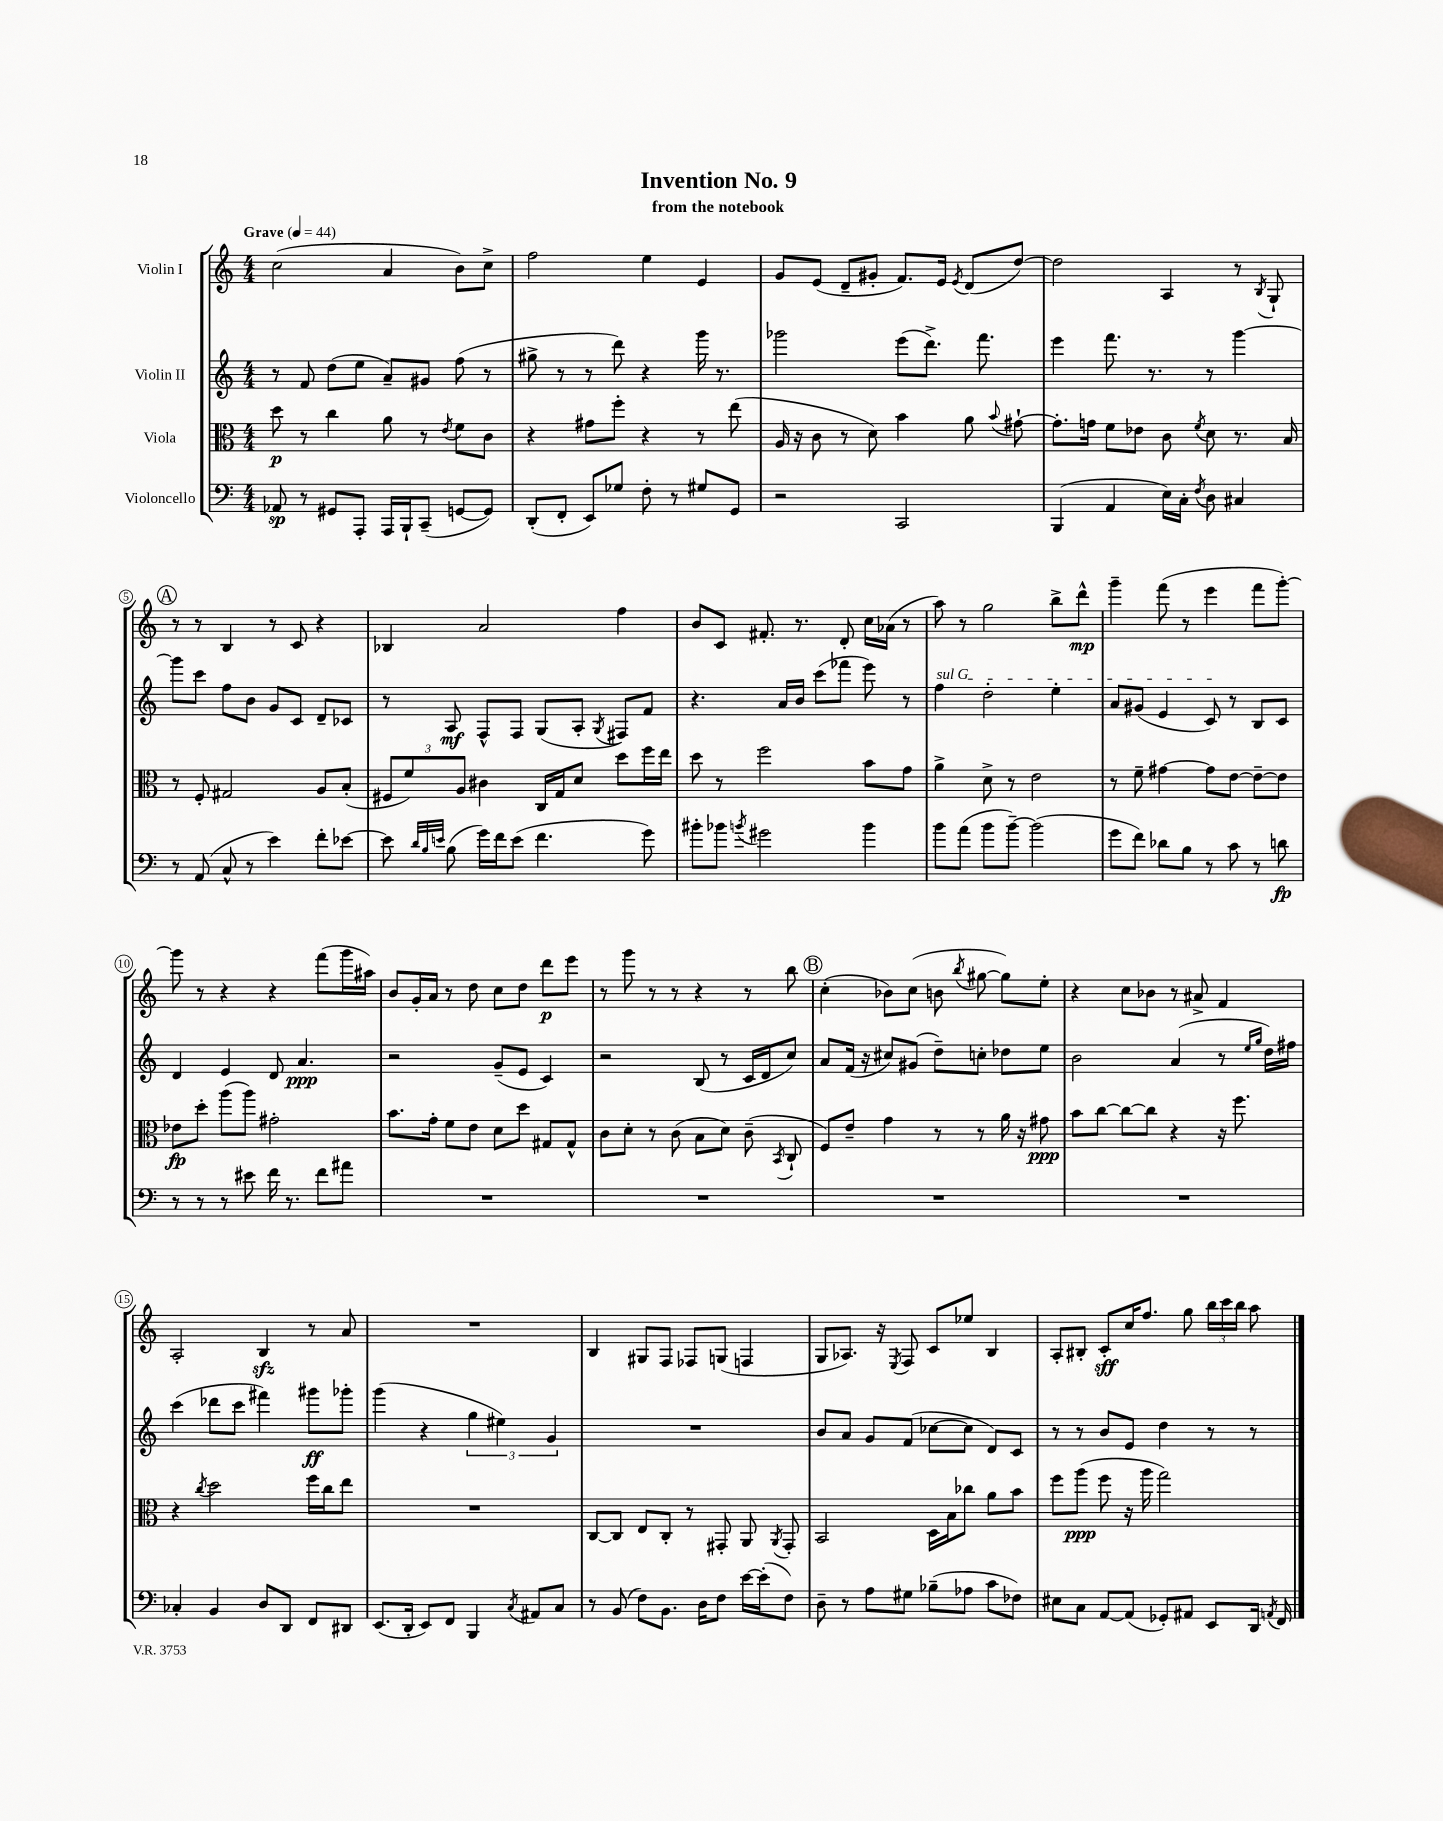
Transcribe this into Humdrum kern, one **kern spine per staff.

**kern	**dynam	**kern	**dynam	**kern	**dynam	**kern	**dynam
*part4	*part4	*part3	*part3	*part2	*part2	*part1	*part1
*staff4	*staff4	*staff3	*staff3	*staff2	*staff2	*staff1	*staff1
*I"Violoncello	*	*I"Viola	*	*I"Violin II	*	*I"Violin I	*
*clefF4	*	*clefC3	*	*clefG2	*	*clefG2	*
*k[]	*	*k[]	*	*k[]	*	*k[]	*
*M4/4	*	*M4/4	*	*M4/4	*	*M4/4	*
*MM44	*	*MM44	*	*MM44	*	*MM44	*
=1	=1	=1	=1	=1	=1	=1	=1
!	!	!	!	!	!	!LO:TX:a:B:t=Grave	!
8AA-X/	sp	8dd\	p	8r	.	(2cc\	.
8r	.	8r	.	8f/	.	.	.
8GG#X/L	.	4cc\	.	(8dd\L	.	.	.
8AAA'/J	.	.	.	8ee\J	.	.	.
16AAA/LL	.	8a\	.	8a~/L)	.	4a/	.
16BBB`/J	.	.	.	.	.	.	.
(8CC~/J	.	8r	.	8g#X/J	.	.	.
.	.	8qe/	.	.	.	.	.
[8GGn/L	.	8f\L	.	(8ff\	.	8b\L)	.
8GG/J])	.	8c\J	.	8r	.	8cc^\J	.
=2	=2	=2	=2	=2	=2	=2	=2
(8DD'/L	.	4r	.	8gg#X^\	.	2ff\	.
8FF'/J	.	.	.	8r	.	.	.
8EE/L)	.	8g#X\L	.	8r	.	.	.
8G-X/J	.	8ff'\J	.	8ddd\)	.	.	.
8F'\	.	4r	.	4r	.	4ee\	.
8r	.	.	.	.	.	.	.
8G#X/L	.	8r	.	16ggg\	.	4e/	.
.	.	.	.	8.r	.	.	.
8GG/J	.	(8ee\	.	.	.	.	.
=3	=3	=3	=3	=3	=3	=3	=3
2r	.	16A/	.	2ggg-X\	.	8g/L	.
.	.	16r	.	.	.	.	.
.	.	8c\	.	.	.	(8e/J	.
.	.	8r	.	.	.	8d~/L	.
.	.	8d\)	.	.	.	8g#X'/J	.
2CC/	.	4b\	.	(8eee\L	.	8.f/L)	.
.	.	.	.	8.ddd^\J)	.	.	.
.	.	.	.	.	.	16e/Jk	.
.	.	.	.	.	.	8qe/	.
.	.	8a\	.	.	.	(8d/L	.
.	.	.	.	8.fff\	.	.	.
.	.	8qqb/	.	.	.	.	.
.	.	[8g#X`\	.	.	.	[8dd/J)	.
=4	=4	=4	=4	=4	=4	=4	=4
(4BBB/	.	8.g#'\L]	.	4eee\	.	2dd\]	.
.	.	16gn\Jk	.	.	.	.	.
4AA/	.	8f\L	.	8.fff\	.	.	.
.	.	8e-X\J	.	.	.	.	.
.	.	.	.	8.r	.	.	.
16E\LL)	.	8c\	.	.	.	4A/	.
16C'\JJ	.	.	.	.	.	.	.
8qF/	.	8qf/	.	.	.	.	.
8D\	.	8d\	.	8r	.	.	.
4C#X/	.	8.r	.	[4ggg\	.	8r	.
.	.	.	.	.	.	8qB/	.
.	.	.	.	.	.	8G`/	.
.	.	16B/	.	.	.	.	.
!!LO:LB:g=z
!!LO:REH:place=s1:t=A
=5	=5	=5	=5	=5	=5	=5	=5
8r	.	8r	.	8ggg\L]	.	8r	.
(8AA/	.	8F'/	.	8ccc\J	.	8r	.
8C^^/	.	2G#X/	.	8ff\L	.	4B/	.
8r	.	.	.	8b\J	.	.	.
4e\)	.	.	.	8g/L	.	8r	.
.	.	.	.	8c/J	.	8c/	.
8f'\L	.	8A/L	.	8d~/L	.	4r	.
[8e-X\J	.	(8B'/J	.	8c-X/J	.	.	.
=6	=6	=6	=6	=6	=6	=6	=6
8e-\]	.	12F#X/L	.	8r	.	4B-X/	.
.	.	12f/)	.	.	.	.	.
32qqd/LLL	.	.	.	.	.	.	.
32qqB/	.	.	.	.	.	.	.
32qqen/JJJ	.	.	.	.	.	.	.
(8B\	.	.	.	8A/	mf	.	.
.	.	12A/J	.	.	.	.	.
16g\LL)	.	4c#X\	.	8F^^/L	.	2a/	.
16f\J	.	.	.	.	.	.	.
(8e\J	.	.	.	8F/J	.	.	.
4.f\	.	16C/LL	.	(8G/L	.	.	.
.	.	16G/J	.	.	.	.	.
.	.	8d/J	.	8A'/J	.	.	.
.	.	.	.	8qG/	.	.	.
.	.	8dd\L	.	8F#X/L)	.	4ff\	.
8g\)	.	16ff\L	.	8f/J	.	.	.
.	.	16ee\JJ	.	.	.	.	.
=7	=7	=7	=7	=7	=7	=7	=7
8b#X'\L	.	8dd\	.	4.r	.	8b/L	.
8b-X\J	.	8r	.	.	.	8c/J	.
8qbn/	.	.	.	.	.	.	.
2g#X\	.	2ff\	.	.	.	8.f#X'/	.
.	.	.	.	16a/LL	.	.	.
.	.	.	.	16b/JJ	.	8.r	.
.	.	.	.	(8ccc\L	.	.	.
.	.	.	.	8fff-X\J	.	8d'/	.
4b\	.	8b\L	.	8eee\)	.	16cc\LL	.
.	.	.	.	.	.	(16a-X\JJ	.
.	.	8g\J	.	8r	.	8r	.
=8	=8	=8	=8	=8	=8	=8	=8
!	!	!	!	!LO:TX:a:i:t=sul G	!	!	!
8b\L	.	4a^\	.	4ff\	.	8aa\)	.
(8a\J	.	.	.	.	.	8r	.
8b\L	.	8d^\	.	2dd'\	.	2gg\	.
[8b~\J)	.	8r	.	.	.	.	.
(2b\]	.	2e\	.	.	.	.	.
.	.	.	.	4ee'\	.	8bb^\L	.
.	.	.	.	.	.	8ddd^^\J	mp
=9	=9	=9	=9	=9	=9	=9	=9
8g\L	.	8r	.	8a/L	.	4ggg~\	.
8f\J)	.	8f~\	.	(8g#X/J	.	.	.
8d-X\L	.	[4g#X\	.	4e/	.	(8fff\	.
8B\J	.	.	.	.	.	8r	.
8r	.	8g#\L]	.	8c/)	.	4eee\	.
8c\	.	[8e\J	.	8r	.	.	.
8r	.	8e~\L_	.	8B/L	.	8fff\L	.
8dn\	fp	8e\J]	.	8c/J	.	[8ggg'\J)	.
!!LO:LB:g=z
=10	=10	=10	=10	=10	=10	=10	=10
8r	.	8e-X\L	fp	4d/	.	8ggg\]	.
8r	.	8dd'\J	.	.	.	8r	.
8r	.	(8aa\L	.	4e/	.	4r	.
8e#X\	.	8aa\J)	.	.	.	.	.
16f\	.	2g#X'\	.	8d/	.	4r	.
8.r	.	.	.	.	.	.	.
.	.	.	.	4.a/	ppp	.	.
8f\L	.	.	.	.	.	(8fff\L	.
8a#X\J	.	.	.	.	.	16ggg\L	.
.	.	.	.	.	.	16aa#X\JJ)	.
=11	=11	=11	=11	=11	=11	=11	=11
1r	.	8.b\L	.	2r	.	8b/L	.
.	.	.	.	.	.	16g'/L	.
.	.	16g'\Jk	.	.	.	16a/JJ	.
.	.	8f\L	.	.	.	8r	.
.	.	8e\J	.	.	.	8dd\	.
.	.	8d\L	.	(8g~/L	.	8cc\L	.
.	.	8dd\J	.	8e/J	.	8dd\J	.
.	.	8G#X/L	.	4c/)	.	8ddd\L	p
.	.	8G#^^/J	.	.	.	8eee\J	.
=12	=12	=12	=12	=12	=12	=12	=12
1r	.	8c\L	.	2r	.	8r	.
.	.	8d'\J	.	.	.	8ggg\	.
.	.	8r	.	.	.	8r	.
.	.	(8c\	.	.	.	8r	.
.	.	8B\L	.	(8B/	.	4r	.
.	.	8d\J)	.	8r	.	.	.
.	.	(8c~\	.	16c/LL	.	8r	.
.	.	.	.	16d/J	.	.	.
.	.	8qBB/	.	.	.	.	.
.	.	8C`/	.	8cc/J)	.	8bb\	.
!!LO:REH:place=s1:t=B
=13	=13	=13	=13	=13	=13	=13	=13
1r	.	8F/L)	.	8a/L	.	(4cc'\	.
.	.	8e~/J	.	(16f/Jk	.	.	.
.	.	.	.	16r	.	.	.
.	.	4g\	.	8cc#X/L)	.	8b-X\L)	.
.	.	.	.	(8g#X/J	.	(8cc\J	.
.	.	8r	.	8dd~\L)	.	8bn\	.
.	.	.	.	.	.	8qbb/	.
.	.	8r	.	8ccn'\J	.	[8gg#X\	.
.	.	16a\	.	8dd-X\L	.	8gg#\L])	.
.	.	16r	.	.	.	.	.
.	.	8g#X\	ppp	8ee\J	.	8ee'\J	.
=14	=14	=14	=14	=14	=14	=14	=14
1r	.	8b\L	.	2b\	.	4r	.
.	.	[8cc\J	.	.	.	.	.
.	.	8cc\L_	.	.	.	8cc\L	.
.	.	8cc\J]	.	.	.	8b-X\J	.
.	.	4r	.	(4a/	.	8r	.
.	.	.	.	.	.	8a#X^/	.
.	.	16r	.	8r	.	4f/	.
.	.	8.ff\	.	.	.	.	.
.	.	.	.	16qqee/LL	.	.	.
.	.	.	.	16qqgg/JJ	.	.	.
.	.	.	.	16dd\LL)	.	.	.
.	.	.	.	16ff#X\JJ	.	.	.
!!LO:LB:g=z
=15	=15	=15	=15	=15	=15	=15	=15
4C-X'/	.	4r	.	(4ccc\	.	2A'/	.
.	.	8qcc/	.	.	.	.	.
4BB/	.	2dd\	.	8ddd-X\L	.	.	.
.	.	.	.	8ccc\J	.	.	.
8D/L	.	.	.	4fff#X\)	.	4Bzz/	.
8DD/J	.	.	.	.	.	.	.
8FF/L	.	16ff\LL	.	8ggg#X\L	ff	8r	.
.	.	16cc\J	.	.	.	.	.
8DD#X/J	.	8ee\J	.	8ggg-X'\J	.	8a/	.
=16	=16	=16	=16	=16	=16	=16	=16
(8.EE/L	.	1r	.	(4ggg\	.	1r	.
16DD'/Jk	.	.	.	.	.	.	.
8EE/L)	.	.	.	4r	.	.	.
8FF/J	.	.	.	.	.	.	.
4BBB/	.	.	.	6gg\	.	.	.
.	.	.	.	6ee#X\)	.	.	.
8qC/	.	.	.	.	.	.	.
8AA#X/L	.	.	.	.	.	.	.
.	.	.	.	6g/	.	.	.
8C/J	.	.	.	.	.	.	.
=17	=17	=17	=17	=17	=17	=17	=17
8r	.	[8C/L	.	1r	.	4B/	.
(8BB/	.	8C/J]	.	.	.	.	.
8F\L)	.	8E/L	.	.	.	8G#X/L	.
8.BB\J	.	8C'/J	.	.	.	8F/J	.
.	.	8r	.	.	.	8F-X/L	.
16D\KL	.	.	.	.	.	.	.
8F\J	.	8GG#X'/	.	.	.	(8Gn/J	.
[16e\LL	.	8AA/	.	.	.	4Fn/	.
(16e'\J]	.	.	.	.	.	.	.
.	.	8qAA/	.	.	.	.	.
8F\J)	.	8GG#'/	.	.	.	.	.
=18	=18	=18	=18	=18	=18	=18	=18
8D~\	.	2BB/	.	8b/L	.	8G/L	.
8r	.	.	.	8a/J	.	8.A-X/J)	.
8A\L	.	.	.	8g/L	.	.	.
.	.	.	.	.	.	16r	.
.	.	.	.	.	.	8qE/	.
8G#X\J	.	.	.	(8f/J	.	8F/	.
(8B-X~\L	.	16D\LL	.	[8cc-X\L	.	8c/L	.
.	.	16B\J	.	.	.	.	.
8A-X\J	.	8cc-X\J	.	8cc-\J]	.	8ee-X/J	.
8c\L	.	8a\L	.	8d/L)	.	4B/	.
8F-X\J)	.	8b\J	.	8c/J	.	.	.
=19	=19	=19	=19	=19	=19	=19	=19
8E#X\L	.	8ff\L	.	8r	.	8A'/L	.
8C\J	.	(8aa\J	ppp	8r	.	8B#X'/J	.
[8AA/L	.	8ff\	.	8b/L	.	8c'/L	sff
(8AA/J]	.	16r	.	8e/J	.	16cc/K	.
.	.	16aa\	.	.	.	8.ff/J	.
8GG-X'/L)	.	2gg\)	.	4dd\	.	.	.
8AA#X/J	.	.	.	.	.	8gg\	.
8EE/L	.	.	.	8r	.	24bb\LL	.
.	.	.	.	.	.	24ccc\	.
.	.	.	.	.	.	24bb\JJ	.
16DD/Jk	.	.	.	8r	.	8aa\	.
8qAAn/	.	.	.	.	.	.	.
16FF/	.	.	.	.	.	.	.
==	==	==	==	==	==	==	==
*-	*-	*-	*-	*-	*-	*-	*-
